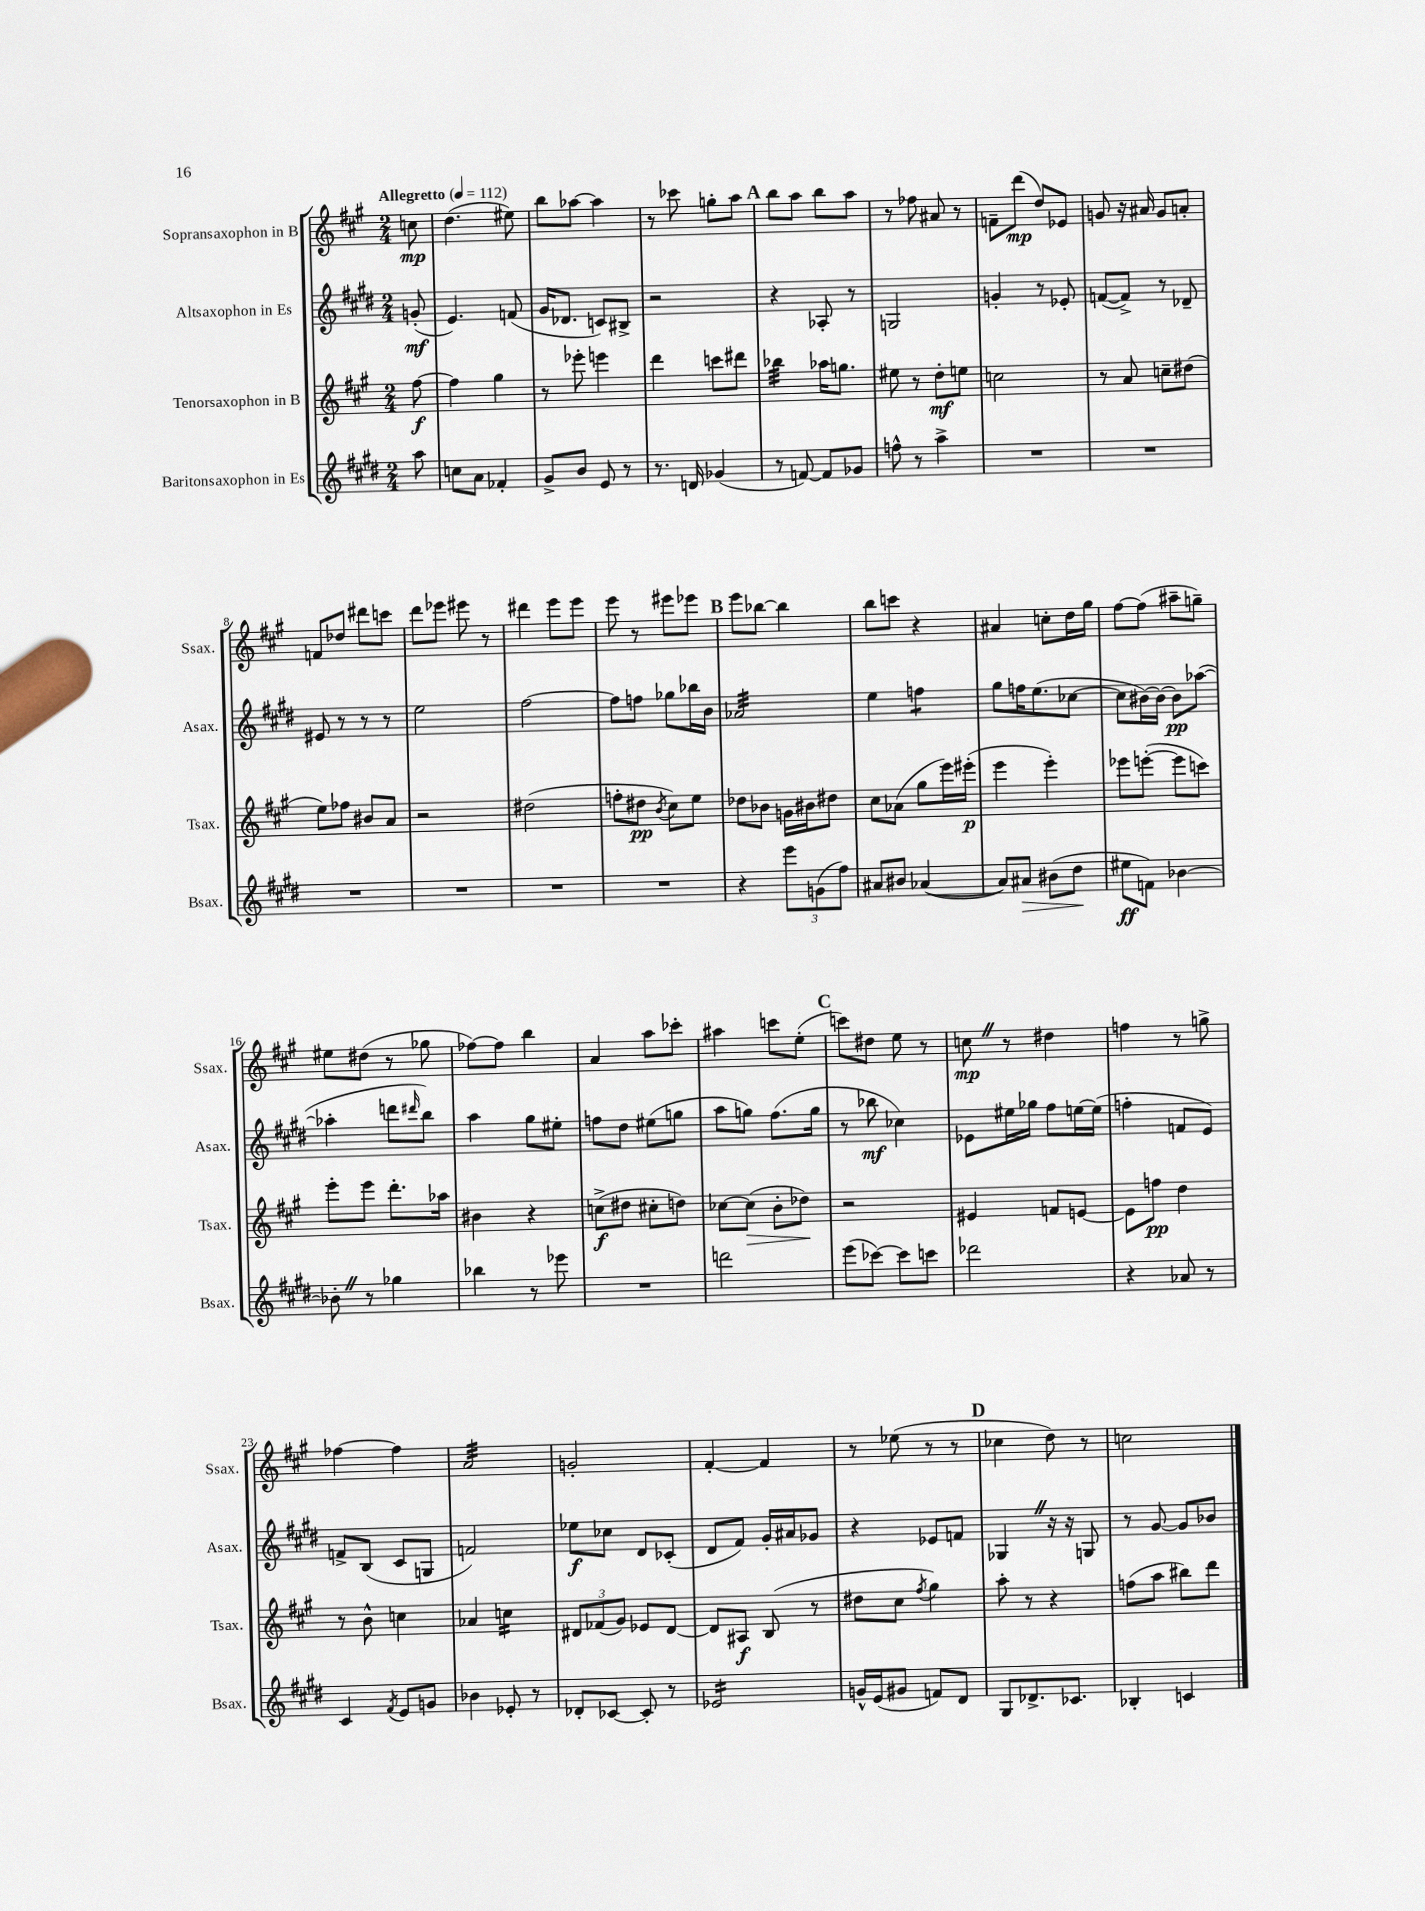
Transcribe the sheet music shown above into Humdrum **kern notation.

**kern	**kern	**kern	**kern
*staff4	*staff3	*staff2	*staff1
*clefG2	*clefG2	*clefG2	*clefG2
*k[f#c#g#d#]	*k[f#c#g#]	*k[f#c#g#d#]	*k[f#c#g#]
*M2/4	*M2/4	*M2/4	*M2/4
*MM112	*MM112	*MM112	*MM112
8aa	[8ff#	(8g'	8cc
=	=	=	=
8cc	4ff#]	4.e)	(4.dd
8a	.	.	.
4f-'	4gg#	.	.
.	.	(8f	8ee#)
=	=	=	=
8g#^	8r	16g#	8bb
.	.	8.d-	.
8b	8eee-'	.	[8aa-
8e	4eee	8c)	4aa-]
8r	.	8B#^	.
=	=	=	=
8.r	4ddd	2r	8r
.	.	.	8ccc-
16d	.	.	.
(4g-	8ccc	.	8gg'
.	8ddd#	.	8aa
=	=	=	=
8r	4bb-	4r	8bb
[8f)	.	.	8aa
8f]	16aa-	8A-'	8bb
.	8.gg	.	.
8g-	.	8r	8aa
=	=	=	=
8ff^^	8ee#	2G	8r
8r	8r	.	8ff-
4aa^	8dd'	.	8a#
.	8ee	.	8r
=	=	=	=
2r	2cc	4g'	8f~
.	.	.	(8ddd
.	.	8r	8dd)
.	.	8e-'	8e-
=	=	=	=
2r	8r	([8f	8g
.	8a	8f^])	16r
.	.	.	16a#
.	8cc~	8r	8g
.	(8dd#	8d-~	8a'
=	=	=	=
2r	8ee)	8e#	8f
.	8ff-	8r	8dd-
.	8b#	8r	8ddd#
.	8a	8r	8ccc
=	=	=	=
2r	2r	2ee	8ddd
.	.	.	8eee-
.	.	.	8eee#
.	.	.	8r
=	=	=	=
2r	(2dd#	[2ff#	4ddd#
.	.	.	8eee
.	.	.	8eee
=	=	=	=
2r	8ff'	8ff#]	8eee
.	8dd#	8ff	8r
.	8qb	.	.
.	8cc#)	8gg-	8eee#
.	8ee	16bb-	8eee-
.	.	16b	.
=	=	=	=
4r	8dd-	2a-	8eee
.	8b-	.	[8bb-
12eee	16g	.	4bb-]
.	16b#	.	.
(12g	.	.	.
.	8dd#	.	.
12ff#)	.	.	.
=	=	=	=
8a#	8cc#	4ee	8bb
8b#	(8a-	.	8ccc
([4a-	8gg#	4ff	4r
.	16eee)	.	.
.	(16eee#'	.	.
=	=	=	=
8a-])	4eee	8gg#	4a#
8a#	.	16ff	.
.	.	(8.ee	.
(8b#	4eee')	.	8cc'
8dd#	.	[8cc-	16dd
.	.	.	16gg#
=	=	=	=
8ee#	8eee-	8cc-]	[8ff#
8f)	([8eee'	[16b#)	(8ff#]
.	.	16b#_	.
[4b-	8eee]	8b#]	8aa#~
.	8ccc)	([8aa-	8gg~)
=	=	=	=
8b-']	8eee'	4aa-']	8ee#
8r	8eee	.	(8dd#
4gg-	8.ddd'	8ddd	8r
.	.	16qqddd#	.
.	.	8bb)	8gg-
.	16aa-	.	.
=	=	=	=
4bb-	4b#	4aa	[8ff-)
.	.	.	8ff-]
8r	4r	8gg#	4bb
8eee-	.	8ee#'	.
=	=	=	=
2r	(8cc^	8ff	4a
.	8dd#	8dd#	.
.	8cc#'	(8ee#	8aa
.	8dd)	8gg	8ccc-'
=	=	=	=
2ddd	[8cc-	8aa	4aa#
.	(8cc-]	8gg)	.
.	8b'	(8.ff#	8ccc
.	8dd-)	.	(8ee'
.	.	16gg	.
=	=	=	=
(8eee	2r	8r	8ccc)
[8ccc-)	.	8bb-	8dd#
8ccc-]	.	4cc-)	8ee
8ccc	.	.	8r
=	=	=	=
2ddd-	4e#	8e-	8cc
.	.	16ee#	8r
.	.	16gg-	.
.	8f	8ff#	4dd#
.	[8e	[16ee	.
.	.	(16ee]	.
=	=	=	=
4r	8e]	4ff'	4ff
.	8ff	.	.
8a-	4dd	8f	8r
8r	.	8e)	8gg^
=	=	=	=
4c#	8r	8f^	[4ff-
.	8b^^	(8B	.
8qf#	.	.	.
8e	4cc	8c#	4ff-]
8g	.	8G	.
=	=	=	=
4b-	4a-	2f)	2a
8e-'	4cc	.	.
8r	.	.	.
=	=	=	=
8d-'	12d#	8ee-	2g'
.	(12f-	.	.
[8c-	.	8cc-	.
.	12g#)	.	.
8c-']	8e-	8d#	.
8r	[8d#	(8c-'	.
=	=	=	=
2e-	8d#]	8d#	[4f#'
.	8A#	8f#)	.
.	(8B	16g#'	4f#]
.	.	16a#	.
.	8r	8g-	.
=	=	=	=
16g^^	8dd#	4r	8r
(16e	.	.	.
8g#	8cc#	.	(8ee-
.	8qff#	.	.
8f)	4gg#)	8e-	8r
8d#	.	8f	8r
=	=	=	=
8G#	8aa'	4G-	4cc-
8.d-^	8r	.	.
.	4r	16r	8dd)
8.c-	.	16r	.
.	.	8G	8r
=	=	=	=
4B-'	(8ff	8r	2cc
.	8aa	[8g#	.
4c	8bb#)	8g#]	.
.	8ddd	8b-	.
==	==	==	==
*-	*-	*-	*-
